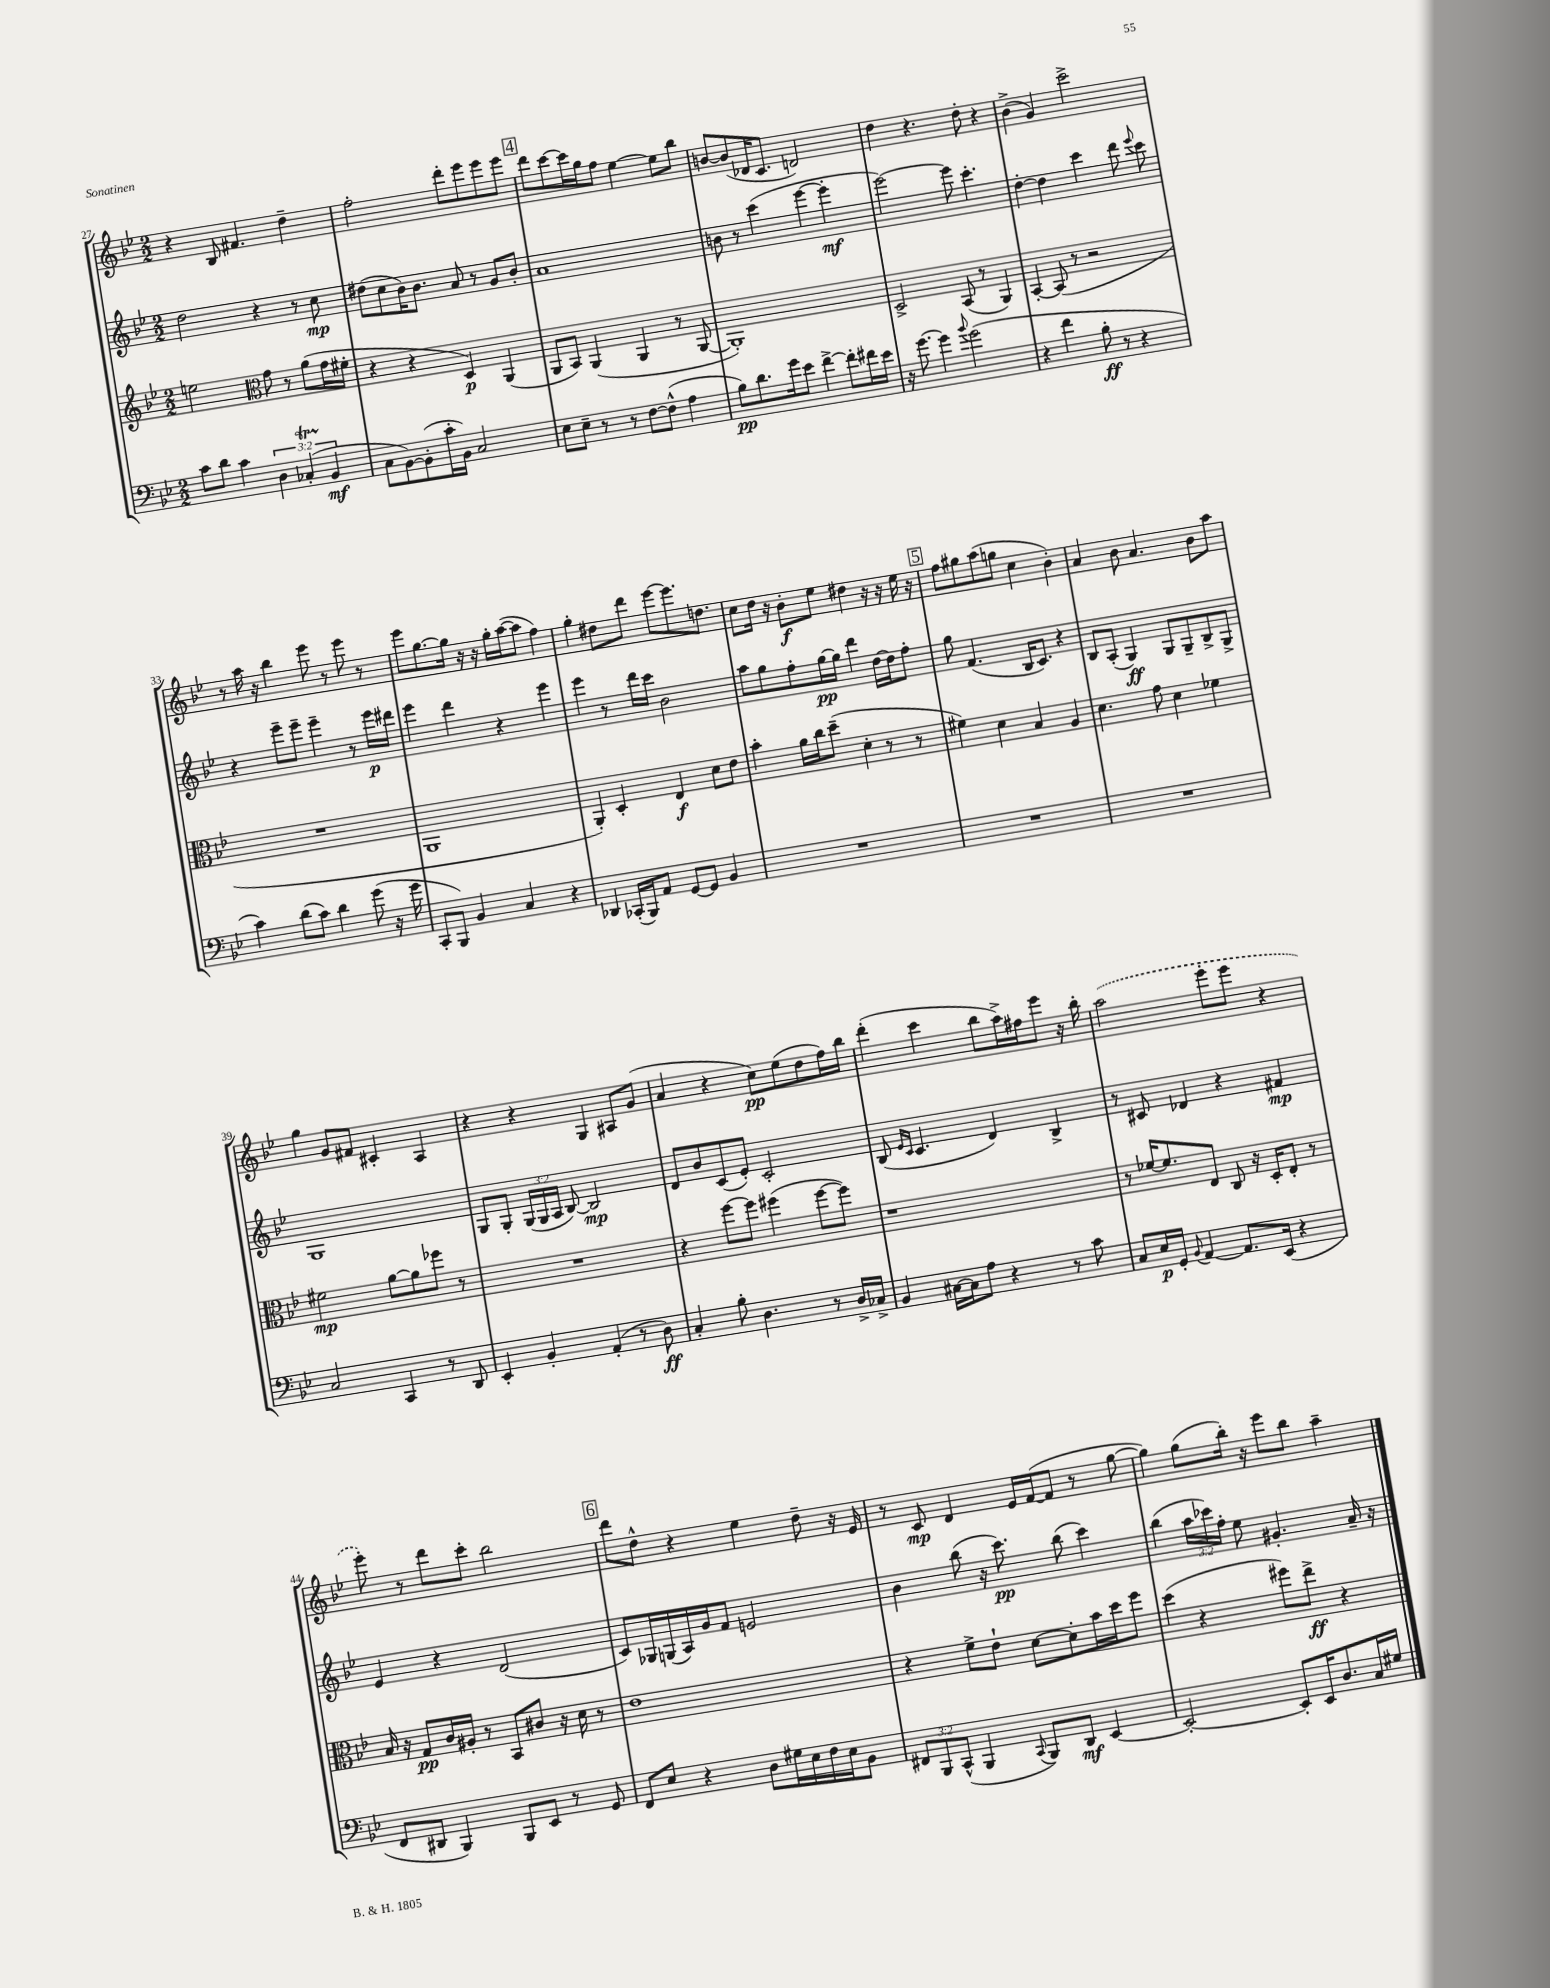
<<
\new StaffGroup <<
\new Staff = "s0" {
    \clef treble \key bes \major \numericTimeSignature \time 2/2
    \autoBeamOff r4 bes8 fis'4. d''4-- |
    f''2-. d'''8[-. ees'''8 ees'''8 ees'''8] |
    \mark \markup { \box "4" } d'''8[ c'''8~ c'''16 g''16 f''8] ees''4~ ees''8[ bes''8] |
    b'8[~ b'8( des'16 c'8.] d'2) |
    d''4 r4. d''8-. r4 |
    bes'4->( g'4) c'''2-> |
    r8 a''16 r16 bes''4 ees'''8 r8 ees'''8 r8 |
    ees'''8[ g''8.~ g''16] r16 r16 g''16[-. a''16~( a''8] f''4) |
    g''4-. dis''8[ d'''8] ees'''8[~ ees'''8. d''8.] |
    c''8[ d''16] r16 bes'8[-.\f ees''8] dis''4 r16 r16 ees''16 r16 |
    \mark \markup { \box "5" } f''8[ gis''8 a''8( g''8] c''4 bes'4-.) |
    a'4 bes'8 a'4. bes'8[ a''8] |
    g''4 g'8[ fis'8] cis'4-. a4 |
    r4 r4 g4 ais8[ g'8]( |
    a'4 r4 c''8[\pp) ees''8( d''8 f''16) bes''16] |
    d'''4-.( c'''4 bes''8[ a''16->) fis''16 ees'''8] r16 bes''16-. |
    \once \slurDashed a''2( ees'''8[-. ees'''8] r4 |
    ees'''8-.) r8 d'''8[ c'''8]-. bes''2 |
    \mark \markup { \box "6" } d'''8[ d''8]-^ r4 ees''4 d''8-- r16 ees'16 |
    r8 c'8\mp d'4 ees'16[ f'16~( f'8] r8 g''8~ |
    g''4) g''8[( bes''16]-.) r16 ees'''8[ bes''8] a''4-- \bar "|." |
}
\new Staff = "s1" {
    \clef treble \key bes \major \numericTimeSignature \time 2/2 \override Staff.TupletNumber.text = #tuplet-number::calc-fraction-text
    \autoBeamOff d''2 r4 r8 c''8\mp |
    dis''8[( c''8 bes'16) bes'8.] a'8 r8 g'8[ bes'8]-. |
    \mark \markup { \box "4" } a'1 |
    b'8 r8 c'''4( ees'''4~ ees'''4-.\mf |
    ees'''2~) ees'''8 c'''4.-. |
    d''4~-. d''4 c'''4 d'''8 \appoggiatura { ees'''8 } c'''8 |
    r4 ees'''8[-- ees'''8]-- ees'''4-- r8 ees'''16[\p dis'''16] |
    ees'''4 d'''4 r4 ees'''4 |
    ees'''4 r8 d'''16[ c'''16] bes'2 |
    a''8[ g''8 f''8-. g''16~\pp g''16] d'''4 d''16[~ d''16 f''8]-. |
    \mark \markup { \box "5" } g''8 f'4.( bes16[ c'8.]) r4 |
    bes8[ a8]-.( g4\ff) g8[ g8-- bes8-> g8]-> |
    g1 |
    g8[ g8]-. \tuplet 3/2 { g16[( g16 a16] } bes8~) bes2\mp |
    d'8[ bes'8 c'8( ees'8]-.) c'2-. |
    bes8( \grace { ees'16[ c'16] } c'4. d'4) bes4-> |
    r8 cis'8 des'4 r4 fis'4\mp |
    ees'4 r4 d'2( |
    \mark \markup { \box "6" } c'8[) ges16 g16( a16) g'16 f'8] e'2 |
    bes'4 bes''8( r16 c'''8.\pp) bes''8( c'''4) |
    bes''4( \tuplet 3/2 { a''16[ ces'''16) f''16]-. } ees''8 gis'4.-. a'16-- r16 \bar "|." |
}
\new Staff = "s2" {
    \clef treble \key bes \major \numericTimeSignature \time 2/2
    \autoBeamOff e''2 \clef alto g'8 r8 a'8[( g'16 fis'16]-. |
    r4 r4 d4\p) a,4( |
    \mark \markup { \box "4" } a,8[ bes,8]) a,4( a,4 r8 a,8~ |
    a,1-.) |
    d2-> bes,8( r8 a,4) |
    bes,4~-. bes,8( r8 r2 |
    R1 |
    a,1 |
    a,4-.) d4-. ees4\f d'8[ ees'8] |
    bes'4-. a'16[ c''16 d''8]--( d'4-. r8 r8 |
    \mark \markup { \box "5" } fis'4) d'4 bes4 a4 |
    d'4. g'8 d'4 fes'4 |
    fis'2\mp a'8[~ a'8 fes''8] r8 |
    R1 |
    r4 f''8[~ f''8] fis''4( fis''8[~ fis''8]) |
    r1 |
    r8 fes'16[~ fes'8. ees8] c8 r16 d16[-. ees8]-. r8 |
    bes16 r16 g8[\pp c'16 ais16]-. r8 bes,8[ cis'8] r16 d'16 r8 |
    \mark \markup { \box "6" } ees'1 |
    r4 f'8[-> ees'8]-! d'8[~ d'8-. bes'16 d''16 f''8] |
    d''4( r4 fis''8[) ees''8]->\ff r4 \bar "|." |
}
\new Staff = "s3" {
    \clef bass \key bes \major \numericTimeSignature \time 2/2 \override Staff.TupletNumber.text = #tuplet-number::calc-fraction-text
    \autoBeamOff c'8[ d'8] c'4 \tuplet 3/2 { d4 ces4-.\startTrillSpan( bes,4\stopTrillSpan\mf } |
    c8[ bes,8~) bes,8-.( c'16-. bes,16]) c2 |
    \mark \markup { \box "4" } ees8[ ees8]-- r8 r8 f8[~ f8]-^( a4 |
    bes8[\pp) d'8. g'16 ees'8] f'4~-> f'8[-. fis'16 ees'16] |
    r16 g'8.~ g'4 \appoggiatura { bes'8 } g'2( |
    r4 f'4 bes8-.\ff r8 r4 |
    c'4) d'8[( c'8]) d'4 g'8( r16 g'16 |
    c,8[-. bes,,8]) bes,4 c4 r4 |
    des,4 ces,16[-.( bes,,16) a,8] g,8[~ g,8] bes,4 |
    R1 |
    \mark \markup { \box "5" } R1 |
    R1 |
    c2 c,4 r8 d,8 |
    ees,4-. bes,4-. a,4-.( r8 d8\ff) |
    c4-. bes8-. d4. r8 d16[-> ces16]-> |
    bes,4 cis16[~ cis16 a8] r4 r8 c'8 |
    c8[ ees16\p g,16]-. \appoggiatura { bes,8 } a,4~ a,8.[ ees,16]( r4 |
    f,8[ dis,8] bes,,4) bes,,8[ ees,8] r8 g,8 |
    \mark \markup { \box "6" } f,8[ ees8] r4 d8[ gis16 ees16 f16 ees16 bes,8] |
    \tuplet 3/2 { fis,8[ bes,,8 c,8]-^( } bes,,4 \appoggiatura { c,8 } bes,,8[) d,8]\mf ees,4~ |
    ees,2~-. ees,8[-. ees,16 d8. c16 gis16] \bar "|." |
}
>>
>>
\layout { \context { \Score currentBarNumber = #27 } }
